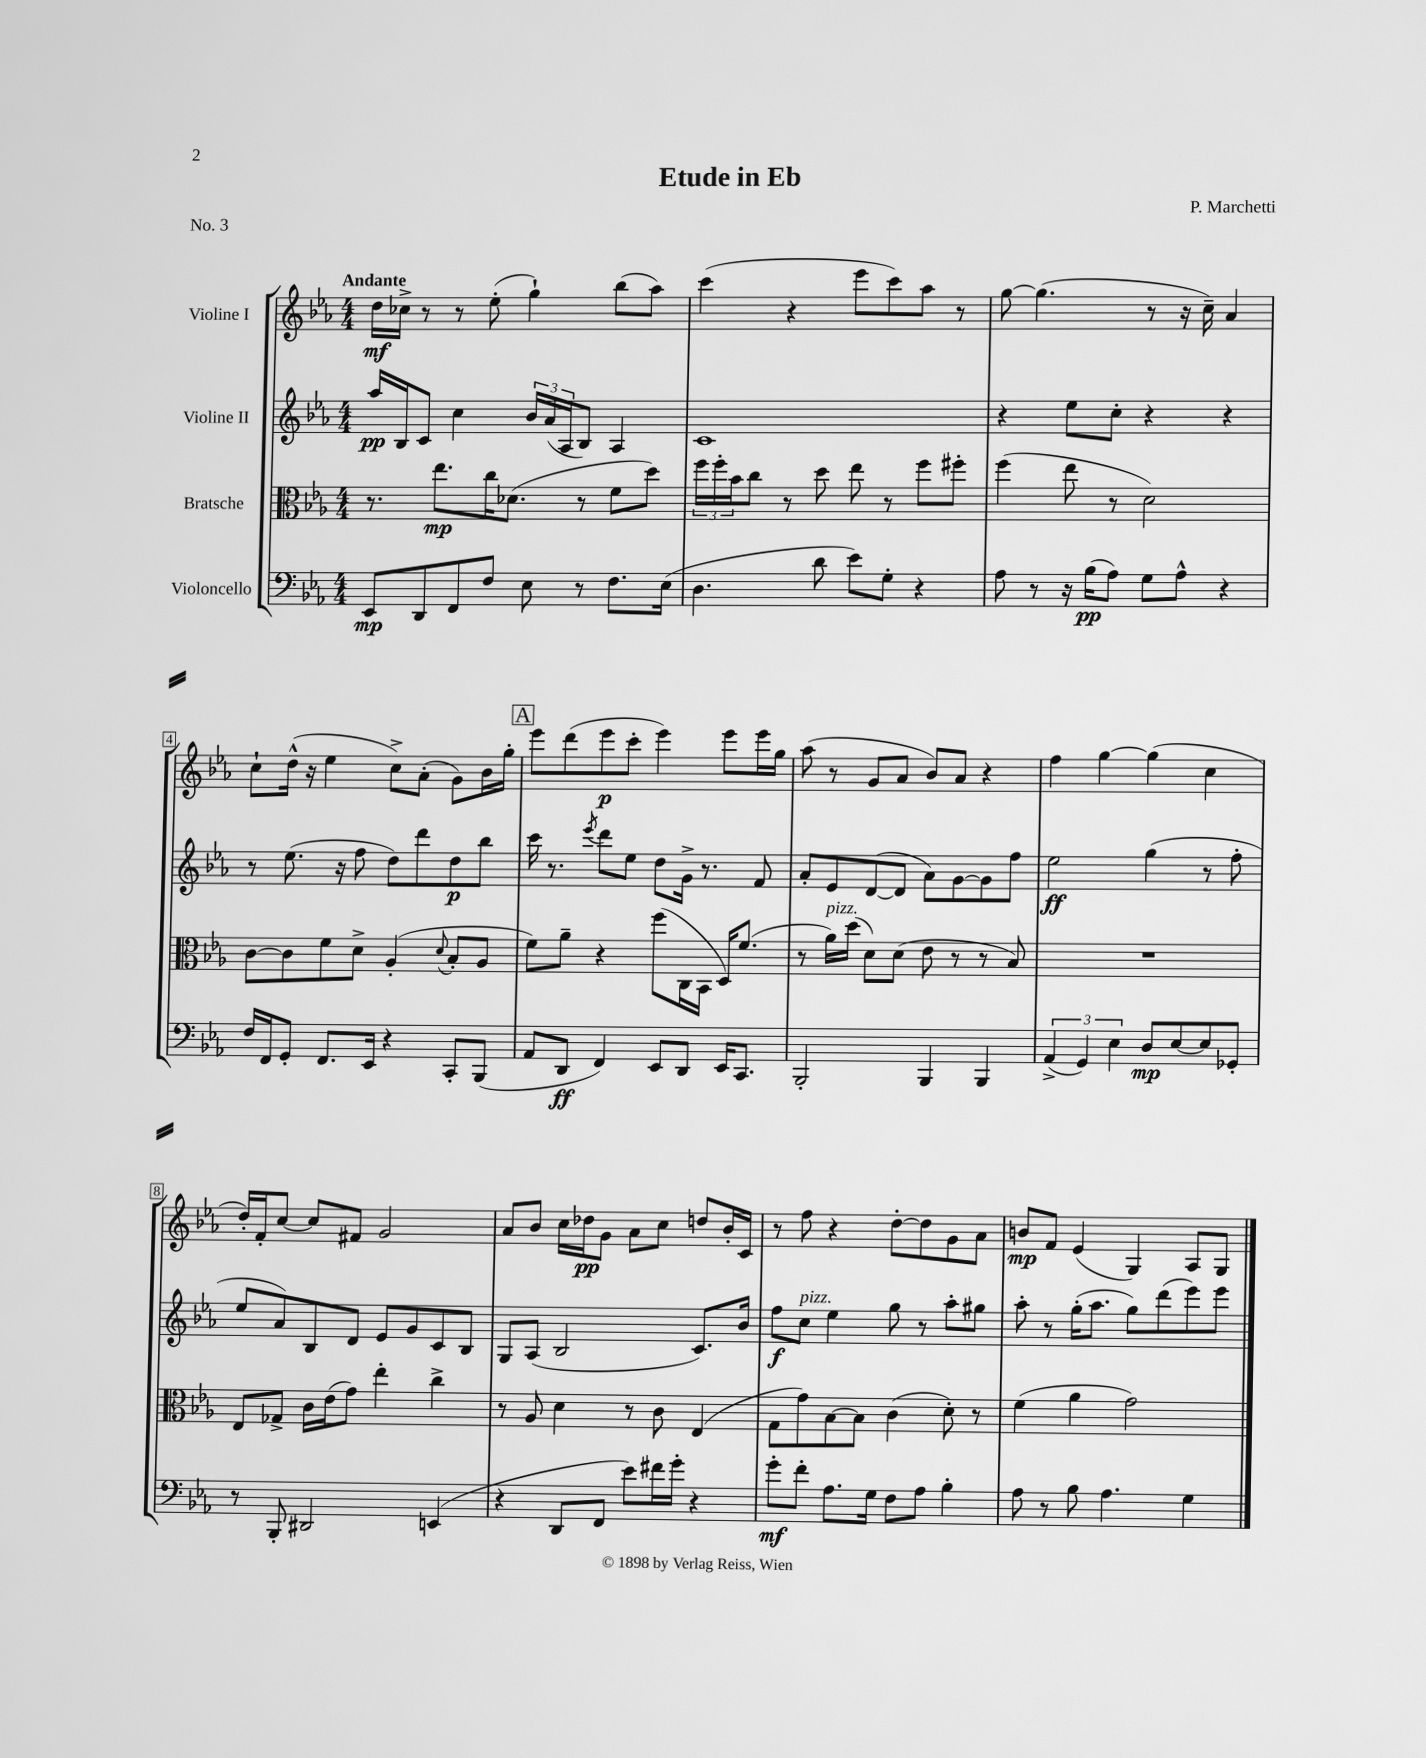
\header { title = "Etude in Eb" composer = "P. Marchetti" piece = "No. 3" }
<<
\new StaffGroup <<
\new Staff = "s0" \with { instrumentName = "Violine I" } {
    \clef treble \key ees \major \numericTimeSignature \time 4/4 \tempo "Andante"
    d''16\mf ces''16-> r8 r8 ees''8-.( g''4-!) bes''8( aes''8) |
    c'''4( r4 ees'''8 c'''8) aes''8 r8 |
    g''8~ g''4.( r8 r16 c''16--) aes'4 |
    c''8-! d''16-^( r16 ees''4 c''8->) aes'8-.( g'8) bes'16 g''16-. |
    \mark \markup { \box "A" } ees'''8 d'''8( ees'''8\p c'''8-. ees'''4) ees'''8 ees'''16 g''16 |
    aes''8( r8 g'8 aes'8 bes'8) aes'8 r4 |
    f''4 g''4~ g''4( c''4 |
    d''16-.) f'16-. c''8~ c''8 fis'8 g'2 |
    aes'8 bes'8 c''16 des''16\pp g'8 aes'8 c''8 d''8 bes'16-. c'16 |
    r8 f''8 r4 d''8~-. d''8 g'8 aes'8 |
    b'8\mp f'8 ees'4( g4) aes8 g8 \bar "|." |
}
\new Staff = "s1" \with { instrumentName = "Violine II" } {
    \clef treble \key ees \major \numericTimeSignature \time 4/4
    aes''16\pp bes16 c'8 c''4 \tuplet 3/2 { bes'16 aes'16( aes16 } bes8) aes4 |
    c'1 |
    r4 ees''8 c''8-. r4 r4 |
    r8 ees''8.( r16 f''8 d''8) d'''8 d''8\p bes''8 |
    \mark \markup { \box "A" } c'''16 r8. \acciaccatura { ees'''8 } d'''8 ees''8 d''8 g'16-> r8. f'8 |
    aes'8-. ees'8 d'8~( d'8 aes'8) g'8~ g'8 f''8 |
    ees''2\ff g''4( r8 f''8-. |
    ees''8 aes'8) bes8 d'8 ees'8 g'8 c'8 bes8 |
    g8 aes8( bes2 c'8.) bes'16 |
    f''8\f c''8^\markup { \italic "pizz." } ees''4 g''8 r8 aes''8-. gis''8 |
    aes''8-. r8 g''16-.( aes''8. g''8) d'''8( ees'''8) ees'''8 \bar "|." |
}
\new Staff = "s2" \with { instrumentName = "Bratsche" } {
    \clef alto \key ees \major \numericTimeSignature \time 4/4
    r8. ees''8.\mp c''16 des'8.( r8 f'8 d''8) |
    \tuplet 3/2 { f''16 f''16-. bes'16 } c''8 r8 d''8 ees''8 r8 f''8 fis''8-. |
    f''4( ees''8 r8 d'2) |
    c'8~ c'8 f'8 d'8-> aes4-.( \appoggiatura { d'8 } bes8-. aes8 |
    \mark \markup { \box "A" } f'8) aes'8-- r4 f''8( c16 bes,16 d16) f'8.( |
    r8 aes'16^\markup { \italic "pizz." }) d''16( d'8) d'8( ees'8 r8 r8 bes8) |
    R1 |
    ees8 ges8-> c'16 ees'16( g'8) ees''4-. c''4-> |
    r8 aes8 d'4 r8 c'8 ees4( |
    g8 g'8) bes8~ bes8 c'4( d'8-.) r8 |
    f'4( aes'4 g'2) \bar "|." |
}
\new Staff = "s3" \with { instrumentName = "Violoncello" } {
    \clef bass \key ees \major \numericTimeSignature \time 4/4
    ees,8\mp d,8 f,8 f8 ees8 r8 f8. ees16( |
    d4. d'8 ees'8) g8-. r4 |
    aes8 r8 r16 bes16\pp( aes8) g8 aes8-^ r4 |
    f16 f,16 g,8-. f,8. ees,16 r4 c,8-. bes,,8( |
    \mark \markup { \box "A" } aes,8 d,8\ff f,4) ees,8 d,8 ees,16 c,8. |
    bes,,2-. bes,,4 bes,,4 |
    \tuplet 3/2 { aes,4->( g,4) ees4 } d8\mp ees8~ ees8 ges,8-. |
    r8 bes,,8-. dis,2 e,4( |
    r4 d,8 f,8 ees'8) fis'16 g'16-. r4 |
    g'8-.\mf f'8-. aes8. g16 f8 aes8 bes4-. |
    aes8 r8 bes8 aes4. g4 \bar "|." |
}
>>
>>
\layout { \context { \Score \override BarNumber.stencil = #(make-stencil-boxer 0.1 0.3 ly:text-interface::print) } }
